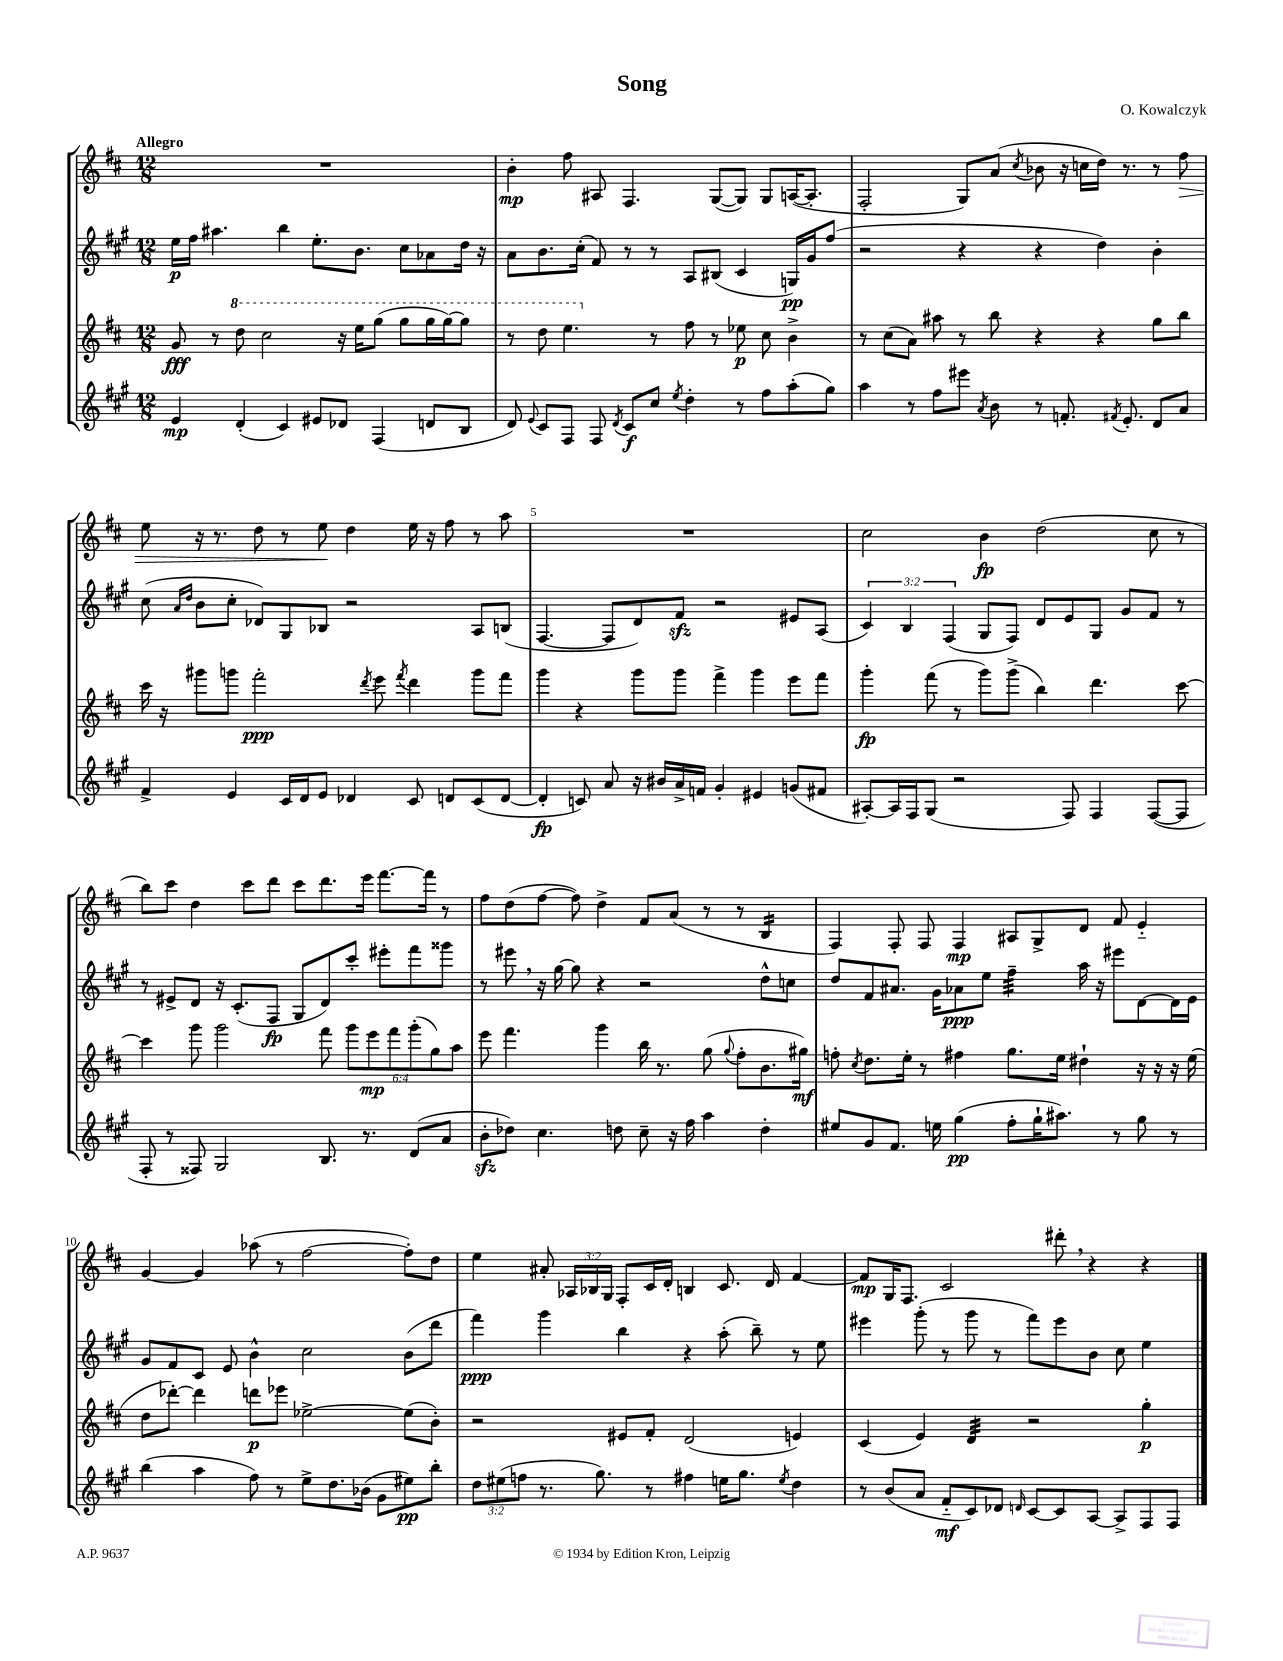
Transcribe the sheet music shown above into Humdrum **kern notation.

**kern	**kern	**kern	**kern
*staff4	*staff3	*staff2	*staff1
*clefG2	*clefG2	*clefG2	*clefG2
*k[f#c#g#]	*k[f#c#]	*k[f#c#g#]	*k[f#c#]
*M12/8	*M12/8	*M12/8	*M12/8
4e/	8g/	16ee\LL	1.r
.	.	16ff#\JJ	.
.	8r	4.aa#\	.
(4d'/	8ddd\	.	.
.	2ccc#\	.	.
4c#/)	.	4bb\	.
8e#/L	.	8.ee'\L	.
8d-/J	16r	.	.
.	16eee\LK	8.b\J	.
(4F#/	(8ggg\J	.	.
.	8ggg\L	8cc#\L	.
8d/L	16ggg\L	8a-\	.
.	[16ggg\J)	.	.
8B/J	8ggg\]J	16dd\Jk	.
.	.	16r	.
=	=	=	=
8d/)	8r	8a\L	4b'\
8qqe/	.	.	.
8c#/L	8ddd\	8.b\	.
8F#/J	4.eee\	.	8ff#\
.	.	(16cc#'\Jk	.
8F#/	.	8f#/)	8A#/
8qd/	.	.	.
8c#/L	.	8r	4.F#/
8cc#/J	8r	8r	.
8qee/	.	.	.
4dd'\	8ff#\	8A/L	.
.	8r	(8B#/J	([8G/L
8r	8ee-\	4c#/	8G/]J)
8ff#\L	8cc#\	.	8G/L
(8aa'\	4b^\	16G/LL)	([16A/K
.	.	16g#/J	8.A'/]J
8gg#\J)	.	(8ff#/J	.
=	=	=	=
4aa\	8r	2r	2F#'/
.	(8cc#\L	.	.
8r	8a\J)	.	.
8ff#\L	8aa#\	.	.
8eee#\J	8r	4r	8G/L)
8qa/	.	.	.
8b\	8bb\	.	(8a/J
.	.	.	8qcc#/
8r	4r	4r	8b-\
8.f'/	.	.	16r
.	.	.	16cc\LL
.	4r	4dd\)	16dd\JJ)
8qf#/	.	.	.
8.e'/	.	.	8.r
8d/L	8gg\L	4b'\	8r
8a/J	8bb\J	.	8ff#\
=	=	=	=
4f#^/	16ccc#\	(8cc#\	8ee\
.	16r	.	.
.	.	16qqa/LL	.
.	.	16qqdd/JJ	.
.	8ggg#\L	8b\L	16r
.	.	.	8.r
4e/	8ggg\J	8cc#'\J	.
.	2fff#'\	8d-/L)	8dd\
16c#/LL	.	8G#/	8r
16d/J	.	.	.
8e/J	.	8B-/J	8ee\
4d-/	.	2r	4dd\
.	8qddd/	.	.
.	8eee\	.	.
.	8qfff#/	.	.
8c#/	4ddd\	.	16ee\
.	.	.	16r
8d/L	.	.	8ff#\
(8c#/	8ggg\L	8A/L	8r
[8d/J	8fff#\J	(8B/J	8aa\
=	=	=	=
4d'/]	4ggg\	[4.F#/	1.r
8c/)	4r	.	.
8a/	.	8F#/]L	.
16r	8ggg\L	8d/)	.
16b#/LL	.	.	.
16a^/	8ggg\J	8f#/J	.
16f/JJ	.	.	.
4g#'/	4fff#^\	2r	.
4e#/	4ggg\	.	.
(8g/L	8eee\L	8e#/L	.
8f#/J	8fff#\J	(8A/J	.
=	=	=	=
[8A#'/L)	4ggg'\	6c#/)	2cc#\
16A#/]L	.	.	.
.	.	6B/	.
16F#/J	.	.	.
(8G#/J	(8fff#\	.	.
.	.	(6F#/	.
2r	8r	.	.
.	8ggg\L)	8G#/L	4b\
.	(8ggg^\J	8F#/J)	.
.	4bb\)	8d/L	(2dd\
8F#/)	.	8e/	.
4F#/	4.ddd\	8G#/J	.
.	.	8g#/L	.
([8F#/L	.	8f#/J	8cc#\
8F#/]J	[8ccc#\	8r	8r
=	=	=	=
8F#'/	4ccc#\]	8r	8bb\L)
8r	.	8e#^/L	8ccc#\J
8F##/)	8ggg\	8d/J	4dd\
2G#/	2ggg\	16r	.
.	.	(8.c#'/L	.
.	.	.	8ccc#\L
.	.	8F#/J	8ddd\J
.	.	8G#/L	8ccc#\L
8.B/	8fff#\	8d/)	8.ddd\
.	12ggg\L	8ccc#'/J	.
8.r	.	.	16eee\Jk
.	12eee\	.	.
.	.	8eee#'\L	[8.fff#\L
.	12fff#\	.	.
(8d/L	(12ggg'\	8fff#\	.
.	.	.	16fff#\]Jk
.	12gg\)	.	.
8a/J	.	8ggg##\J	8r
.	12aa\J	.	.
=	=	=	=
8b'\L	8eee\	8r	8ff#\L
8dd-\J)	4.fff#\	8eee#\	(8dd\
4.cc#\	.	16r	[8ff#\J
.	.	[16gg#\	.
.	.	8gg#\]	8ff#\])
.	4ggg\	4r	4dd^\
8dd\	.	.	.
8cc#~\	16bb\	2r	8f#/L
.	8.r	.	.
16r	.	.	(8a/J
16ff#\	.	.	.
4aa\	(8gg\	.	8r
.	8qqgg/	.	.
.	8ff#'\L	.	8r
4dd'\	8.b\	8dd^^\L	4B/
.	.	8cc\J	.
.	16gg#\Jk)	.	.
=	=	=	=
8ee#/L	8ff'\	8dd/L	4F#/)
.	8qcc#/	.	.
8g#/	8.dd\L	8f#/	.
8.f#/J	.	8.a#/J	8F#'/
.	16ee'\Jk	.	.
.	8r	.	8F#/
16ee\	.	16g#\LK	.
(4gg#\	4ff#\	8a-\	4F#/
.	.	8ee\J	.
8ff#'\L	8.gg\L	4ff#~\	8A#/L
16gg#`\K	.	.	8G^/
8.aa#\J)	16ee\Jk	.	.
.	4dd#`\	16aa\	8d/J
.	.	16r	.
8r	.	8eee#\L	8f#/
8gg#\	16r	[8d\	4e'~/
.	16r	.	.
8r	16r	16d\]L	.
.	(16ee\	16e\JJ	.
=	=	=	=
(4bb\	8dd\L	8g#/L	[4g/
.	[8ddd-'\J)	8f#/	.
4aa\	4ddd-\]	8c#/J	4g/]
.	.	8e/	.
8ff#\)	8ddd\L	4b^^\	(8aa-\
8r	8eee-\J	.	8r
8ee^\L	[2ee-^\	2cc#\	[2ff#\
8.dd\	.	.	.
(16b-\Jk	.	.	.
8g#\L	.	.	.
8ee#\)	(8ee-\]L	(8b\L	8ff#'\]L)
8bb'\J	8b'\J)	8ddd\J	8dd\J
=	=	=	=
12dd\L	2r	4fff#\)	4ee\
(12ee#\	.	.	.
12ff\J	.	.	.
8.r	.	4ggg#\	8a#'/
.	.	.	24A-/LL
.	.	.	24B-/
8.gg#\)	.	.	.
.	.	.	24G/JJ
.	8e#/L	4bb\	8F#'/L
8r	8f#'/J	.	16c#/L
.	.	.	16d'/JJ
4ff#\	(2d/	4r	4B/
16ee\LK	.	(8aa'\	8.c#/
8.gg#\J	.	.	.
.	.	8bb~\)	.
.	.	.	16d/
8qee/	.	.	.
4dd\	4e/)	8r	[4f#/
.	.	8ee\	.
=	=	=	=
8r	(4c#/	4eee#\	8f#/]L
(8b/L	.	.	16G/K
.	.	.	8.F#/J
8a/J	4e/)	(8ggg#'\	.
8f#'~/L	.	8r	2c#/
8c#/)	4d/	8ggg#\	.
8d-/J	.	8r	.
16qqd/	.	.	.
[8c#/L	2r	8fff#\L)	.
8c#/]	.	8eee#\	8ddd#'\
[8A/J	.	8b\J	4r
8A^/]L	.	8cc#\	.
8F#/	4gg'\	4ee\	4r
8F#/J	.	.	.
==	==	==	==
*-	*-	*-	*-
